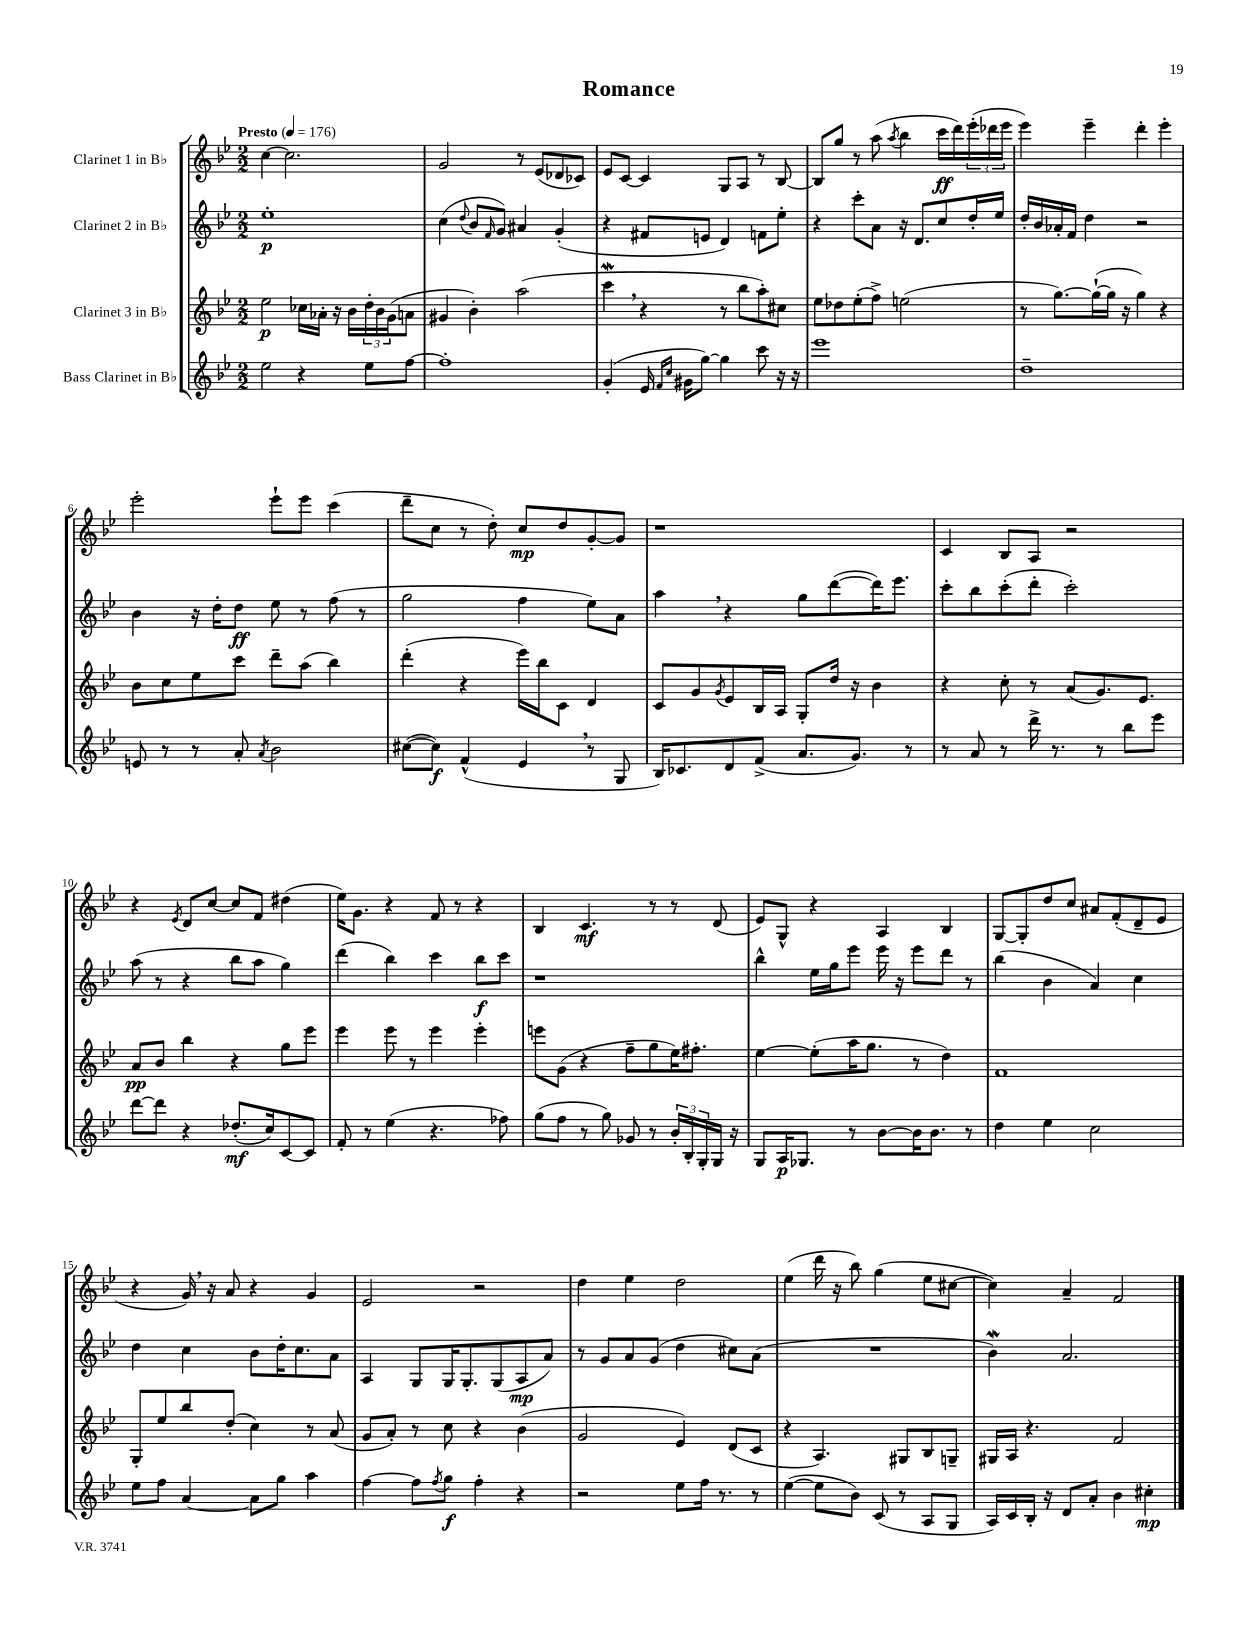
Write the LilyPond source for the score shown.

\header { title = "Romance" }
<<
\new StaffGroup <<
\new Staff = "s0" \with { instrumentName = "Clarinet 1 in Bb" } {
    \clef treble \key bes \major \numericTimeSignature \time 2/2 \tempo "Presto" 4 = 176
    c''4~ c''2. |
    g'2 r8 ees'8( des'8 ces'8) |
    ees'8 c'8~ c'4 g8 a8 r8 bes8~ |
    bes8 g''8 r8 a''8( \acciaccatura { a''8 } bes''4 c'''16\ff d'''16) \tuplet 3/2 { ees'''16-.( des'''16 ees'''16 } |
    ees'''4) ees'''4-- d'''4-. ees'''4-. |
    ees'''2-. ees'''8-! ees'''8 c'''4( |
    d'''8-- c''8 r8 d''8-.) c''8\mp d''8 g'8~-. g'8 |
    r1 |
    c'4 bes8 a8 r2 |
    r4 \acciaccatura { ees'8 } d'8 c''8~ c''8 f'8 dis''4( |
    ees''16) g'8. r4 f'8 r8 r4 |
    bes4 c'4.\mf r8 r8 d'8( |
    ees'8) g8-^ r4 a4 bes4 |
    g8~ g8-. d''8 c''8 ais'8 f'8-.( d'8-- ees'8 |
    r4 g'16) \breathe r16 a'8 r4 g'4 |
    ees'2 r2 |
    d''4 ees''4 d''2 |
    ees''4( d'''16 r16 bes''8) g''4( ees''8 cis''8~ |
    cis''4) a'4-- f'2 \bar "|." |
}
\new Staff = "s1" \with { instrumentName = "Clarinet 2 in Bb" } {
    \clef treble \key bes \major \numericTimeSignature \time 2/2
    ees''1-.\p |
    c''4( \appoggiatura { d''8 } bes'8 \grace { f'16 } g'8) ais'4 g'4-.( |
    r4 fis'8 e'8 d'4) f'8 ees''8-. |
    r4 c'''8-. a'8 r16 d'8. c''8 d''16-. ees''16 |
    d''16-. bes'16 aes'16-. f'16 d''4 r2 |
    bes'4 r16 d''16-. d''8\ff ees''8 r8 f''8( r8 |
    g''2 f''4 ees''8) a'8 |
    a''4 \breathe r4 g''8 d'''8~( d'''16) ees'''8. |
    c'''8-. bes''8 c'''8-.( d'''8-. c'''2-.) |
    a''8( r8 r4 bes''8 a''8 g''4) |
    d'''4( bes''4) c'''4 bes''8\f c'''8 |
    r1 |
    bes''4-^ ees''16 g''16 ees'''8 ees'''16 r16 ees'''8 d'''8 r8 |
    bes''4( bes'4 a'4) c''4 |
    d''4 c''4 bes'8 d''16-. c''8. a'8 |
    a4 g8 g16 g8.-. g8( a8\mp a'8) |
    r8 g'8 a'8 g'8( d''4 cis''8) a'8( |
    R1 |
    bes'4\mordent) a'2. \bar "|." |
}
\new Staff = "s2" \with { instrumentName = "Clarinet 3 in Bb" } {
    \clef treble \key bes \major \numericTimeSignature \time 2/2
    ees''2\p ces''16 aes'16-. r16 bes'16 \tuplet 3/2 { d''16-. bes'16 g'16( } a'8 |
    gis'4 bes'4-.) a''2( |
    c'''4\mordent \breathe r4 r8 bes''8 a''8-.) cis''8 |
    ees''8 des''8 ees''8-.( f''8->) e''2( |
    r8 g''8.~) g''16~-!( g''16 r16 g''4) r4 |
    bes'8 c''8 ees''8 c'''8 d'''8-- a''8( bes''4) |
    d'''4-.( r4 ees'''16) bes''16 c'8 d'4 |
    c'8 g'8 \acciaccatura { g'8 } ees'8 bes16 a16 g8-. d''16 r16 bes'4 |
    r4 c''8-. r8 a'8( g'8.) ees'8. |
    a'8\pp bes'8 bes''4 r4 g''8 ees'''8 |
    ees'''4 ees'''8 r8 ees'''4 ees'''4-. |
    e'''8 g'8( r4 f''8-- g''8 ees''16) fis''8.-. |
    ees''4~ ees''8-.( a''16 g''8. r8 d''4) |
    f'1 |
    g8-. ees''8 bes''8 d''8-.( c''4) r8 a'8( |
    g'8 a'8-.) r8 c''8 r4 bes'4( |
    g'2 ees'4) d'8( c'8 |
    r4 a4.) gis8 bes8 g8-- |
    gis16 a16 r4. f'2 \bar "|." |
}
\new Staff = "s3" \with { instrumentName = "Bass Clarinet in Bb" } {
    \clef treble \key bes \major \numericTimeSignature \time 2/2
    ees''2 r4 ees''8 f''8~ |
    f''1-. |
    g'4-.( ees'16 \grace { f'16 c''16 } gis'16 g''8~) g''4 c'''8 r16 r16 |
    ees'''1 |
    d''1-- |
    e'8 r8 r8 a'8-. \acciaccatura { a'8 } bes'2 |
    cis''8~( cis''8\f) f'4-^( ees'4 \breathe r8 g8 |
    bes16) ces'8. d'8 f'8->( a'8. g'8.) r8 |
    r8 a'8 r8 d'''16-> r8. r8 bes''8 ees'''8 |
    d'''8~ d'''8 r4 des''8.-.\mf( c''16) c'8~ c'8 |
    f'8-. r8 ees''4( r4. fes''8) |
    g''8( f''8 r8 g''8) ges'8 r8 \tuplet 3/2 { bes'16-. bes16-. g16-. } g16 r16 |
    g8 a16\p ges8. r8 bes'8~ bes'16 bes'8. r8 |
    d''4 ees''4 c''2 |
    ees''8 f''8 a'4~ a'8 g''8 a''4 |
    f''4~ f''8 \acciaccatura { f''8 } g''8\f f''4-. r4 |
    r2 ees''8 f''16 r8. r8 |
    ees''4~( ees''8 bes'8) c'8( r8 a8 g8 |
    a16) c'16 bes16-. r16 d'8 a'8-. bes'4 cis''4-.\mp \bar "|." |
}
>>
>>
